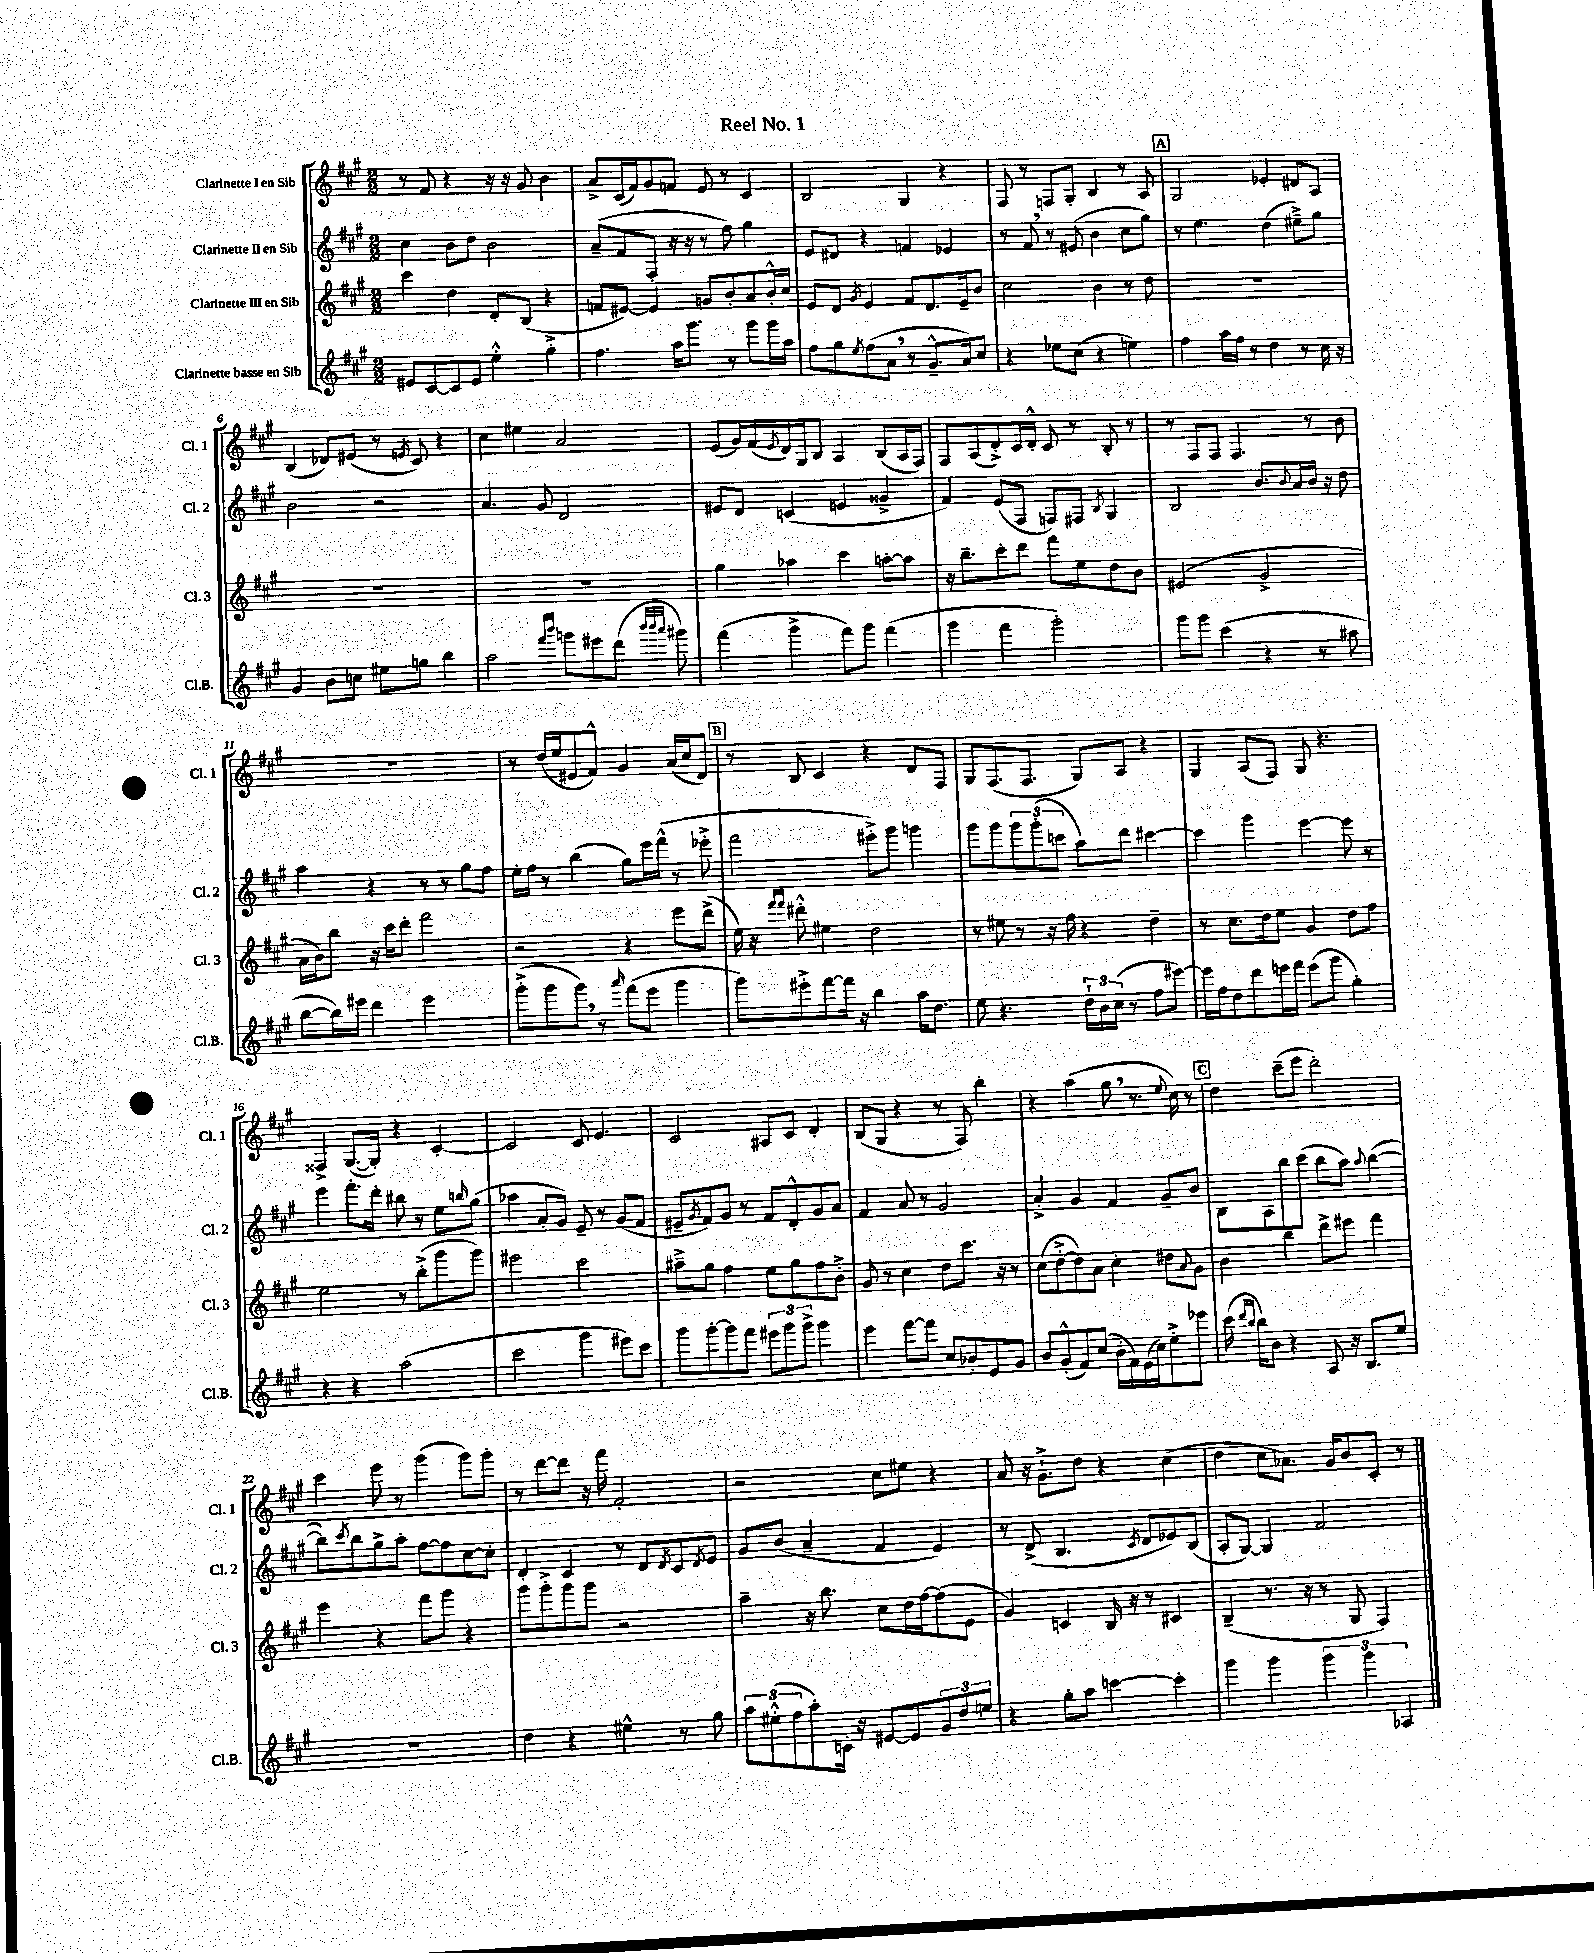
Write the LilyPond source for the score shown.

\header { title = "Reel No. 1" }
<<
\new StaffGroup <<
\new Staff = "s0" \with { instrumentName = "Clarinette I en Sib" shortInstrumentName = "Cl. 1" } {
    \clef treble \key a \major \numericTimeSignature \time 2/2
    r8 fis'8 r4 r16 r16 gis'8 b'4 |
    a'8-> cis'16( fis'16) gis'8 f'8 e'8 r8 cis'4 |
    b2 gis4 r4 |
    fis8 r8 f8 gis8-. b4 r8 a8 |
    \mark \markup { \box "A" } gis2 ees'4-. dis'8 a8 |
    b4( des'8) eis'8( r8 \acciaccatura { e'8 } cis'8) r4 |
    cis''4 eis''4 a'2 |
    e'8( gis'16) fis'16( \acciaccatura { e'8 } d'16) gis16 b8 a4 b8( a16 fis16) |
    fis8 a8( d'8-.->) cis'16 d'16-.-^ cis'8 r8 b8-. r8 |
    r8 fis8 fis8 fis4. r8 b'8 |
    R1 |
    r8 d''16( e''16 eis'8 fis'8-^) gis'4 a'16( cis''16 d'8) |
    \mark \markup { \box "B" } r8 b8 cis'4 r4 d'8 fis8 |
    gis8 fis8.( fis8. gis8) a8 r4 |
    gis4 a8( fis8) gis8 r4. |
    fisis4-> gis8.~( gis16-.) r4 cis'4~-. |
    cis'2 cis'8 e'4. |
    cis'2 ais8 cis'8 d'4-. |
    b8( gis8 r4 r8 fis8) b''4-. |
    r4 a''4( gis''8 \breathe r8. \appoggiatura { e''8 } cis''16) r8 |
    \mark \markup { \box "C" } d''4 cis'''8--( e'''8 d'''2-.) |
    cis'''4 e'''8 r8 gis'''4( gis'''8) gis'''8-. |
    r8 d'''8~ d'''8 r16 fis'''16 fis'2-. |
    r2 cis''8 eis''8 r4 |
    a'8 r16 gis'8.-!-> d''8 r4 cis''4( |
    d''4 cis''8 aes'8.) gis'16 b'8 cis'8-. r8 \bar "|." |
}
\new Staff = "s1" \with { instrumentName = "Clarinette II en Sib" shortInstrumentName = "Cl. 2" } {
    \clef treble \key a \major \numericTimeSignature \time 2/2
    cis''4 b'8 d''8 b'2 |
    a'8--( fis'8 fis8-. r16 r16 r8 fis''8) gis''4 |
    e'8 dis'8 r4 f'4 ees'4 |
    r8 fis'8 \breathe r8 eis'8( b'4 cis''8 gis''8) |
    \mark \markup { \box "A" } r8 e''4. d''4( eis''8--->) gis''8 |
    b'2 r2 |
    a'4. gis'8 d'2 |
    eis'8 d'8 c'4( e'4 gisis'4-> |
    fis'4) e'8( fis8 f8) fis8 \acciaccatura { b8 } gis4 |
    b2 b'8. \appoggiatura { b'8 } a'16 b'16 r16 d''8 |
    a''4 r4 r8 r8 gis''8 fis''8 |
    e''16-. fis''16 r8 b''4( gis''8) e'''16 fis'''16-^( r8 ees'''8-.-> |
    \mark \markup { \box "B" } fis'''2 eis'''8-.->) gis'''8 g'''4 |
    gis'''8 gis'''8 \tuplet 3/2 { gis'''8 gis'''8-.( c'''8 } a''8) d'''8 cis'''4~ |
    cis'''4 gis'''4 e'''4~ e'''8 r8 |
    e'''4 fis'''8.-. d'''16-. bis''8 r8 e''8 \grace { b''16 } gis''8( |
    aes''4 a'8-. gis'8) e'8-- r8 gis'8( fis'8 |
    eis'8-- \acciaccatura { gis'8 } fis'8) gis'8 r8 fis'8 d'8-.-^ gis'8 a'8 |
    fis'4 a'8 r8 gis'2 |
    a'4-.-> gis'4 fis'4 gis'8-- b'8 |
    \mark \markup { \box "C" } b8 a8 b''8 cis'''8( b''8 a''8) \appoggiatura { a''8 } b''4~( |
    b''8) \acciaccatura { cis'''8 } b''8 gis''8-> a''8-. fis''8~ fis''8 cis''8~ cis''8-. |
    d'4-. cis'4 r8 d'8 \acciaccatura { d'8 } cis'8 \acciaccatura { d'8 } e'8 |
    gis'8 b'8( a'4-- fis'4 e'4) |
    r8 d'8->( b4. \acciaccatura { cis'8 } d'8 ees'8) b8( |
    a8-. gis8~) gis4 fis'2 \bar "|." |
}
\new Staff = "s2" \with { instrumentName = "Clarinette III en Sib" shortInstrumentName = "Cl. 3" } {
    \clef treble \key a \major \numericTimeSignature \time 2/2
    cis'''4 d''4 d'8-. b8( r4 |
    f'8 eis'8~) eis'4 g'8 b'8-. a'8 b'16-.-^ cis''16 |
    e'8 d'8 \acciaccatura { gis'8 } e'4 fis'8 d'8. e'16-- b'8 |
    cis''2 b'4 r8 d''8 |
    \mark \markup { \box "A" } R1 |
    R1 |
    R1 |
    gis''4 aes''4 cis'''4 a''8~-. a''8 |
    r16 b''8.-- cis'''8-. d'''8 fis'''8 e''8 d''8 b'8 |
    eis'2( gis'2-> |
    a'16 b'16) b''8 r16 cis'''16 d'''8-. fis'''2 |
    r2 r4 e'''8 d'''8->( |
    \mark \markup { \box "B" } e''16) r16 \grace { fis'''16 fis'''16 } dis'''8-.-^ eis''4 d''2 |
    r8 eis''8 r8 r16 fis''16 r4 d''4-- |
    r8 cis''8. d''16 e''8 gis'4 d''8 fis''8 |
    e''2 r8 b''8-.->( gis'''8 gis'''8) |
    eis'''2 cis'''2 |
    ais''8---> gis''8 fis''4 e''8 gis''8 fis''8 b'8-.-> |
    gis'8 r8 cis''4 d''8 cis'''8. r16 r8 |
    cis''8( d''8~-.-> d''8) a'8 cis''4-. dis''8 \appoggiatura { a'8 } gis'8 |
    \mark \markup { \box "C" } b'4 b''4 d'''8-> eis'''8 fis'''4 |
    e'''4 r4 fis'''8 gis'''8 r4 |
    gis'''8 gis'''8-.-> gis'''8 gis'''8 r2 |
    a''4-- r16 b''8. cis''8 d''16 fis''16~ fis''8( e'8 |
    gis'4) c'4 b16 r16 r8 cis'4 |
    b4--( r8. r16 r8 gis8 fis4) \bar "|." |
}
\new Staff = "s3" \with { instrumentName = "Clarinette basse en Sib" shortInstrumentName = "Cl.B." } {
    \clef treble \key a \major \numericTimeSignature \time 2/2
    eis'8 cis'8~ cis'8 eis'8 e''4-.-^ gis''4-.-> |
    fis''4. a''16 gis'''8. r8 gis'''8 gis'''16 a''16 |
    fis''8 gis''8 \acciaccatura { e''8 } fis''8( a'8 \breathe r8 gis'8.---^ a'16) cis''8 |
    r4 ees''8 cis''8( r4 e''4) |
    \mark \markup { \box "A" } fis''4 a''16 fis''16 r8 d''4 r8 cis''16 r16 |
    gis'4 b'8 c''8 eis''8 g''8 b''4 |
    a''2 \grace { fis'''16 b'''16 } g'''8 eis'''8 d'''8( \grace { b'''32 b'''32 a'''32 } gis'''8) |
    fis'''4( gis'''4-> fis'''8) gis'''8 fis'''4( |
    gis'''4 fis'''4 gis'''2-.) |
    gis'''8 gis'''8 cis'''4( r4 r8 ais''8 |
    b''8~ b''16) eis'''16 d'''4 eis'''2 |
    gis'''8-.->( gis'''8 gis'''8) \breathe r8 \grace { a'''16 } fis'''8( e'''8 gis'''4 |
    \mark \markup { \box "B" } gis'''8) eis'''8-.-> fis'''8~ fis'''16 r16 b''4 a''16 d''8. |
    e''8 r4. \tuplet 3/2 { d''16-! b'16 cis''16( } r8 fis''8 eis'''8~) |
    eis'''16 fis''16 d''8 d'''8 e'''16 fis'''16 e'''8( gis'''8 gis''4-.) |
    r4 r4 a''2( |
    cis'''2 gis'''4 eis'''8) cis'''8 |
    gis'''8 gis'''8~-. gis'''8 fis'''8 \tuplet 3/2 { eis'''8 gis'''8 gis'''8-> } gis'''4 |
    e'''4 fis'''8~ fis'''8 cis''8 bes'8-. e'8 gis'8 |
    b'8 gis'8-.-^( fis'8) cis''8( b'16-. fis'16) e'16( cis''16) e''8-.-> ees'''8 |
    \mark \markup { \box "C" } cis'''16( \grace { d'''16 b''16 } b''16) b'8 r4 a8 r16 b8. e''8 |
    R1 |
    d''4 r4 eis''4-^ r8 gis''8 |
    \tuplet 3/2 { a''8 eis''8-.-^( fis''8 } a''8-.) c'16-. r16 eis'8~ eis'8 \tuplet 3/2 { gis'8 d''8 e''8 } |
    r4 gis''8-. a''8 c'''4~ c'''4-. |
    gis'''4 gis'''4 \tuplet 3/2 { gis'''4 gis'''4 aes4 } \bar "|." |
}
>>
>>
